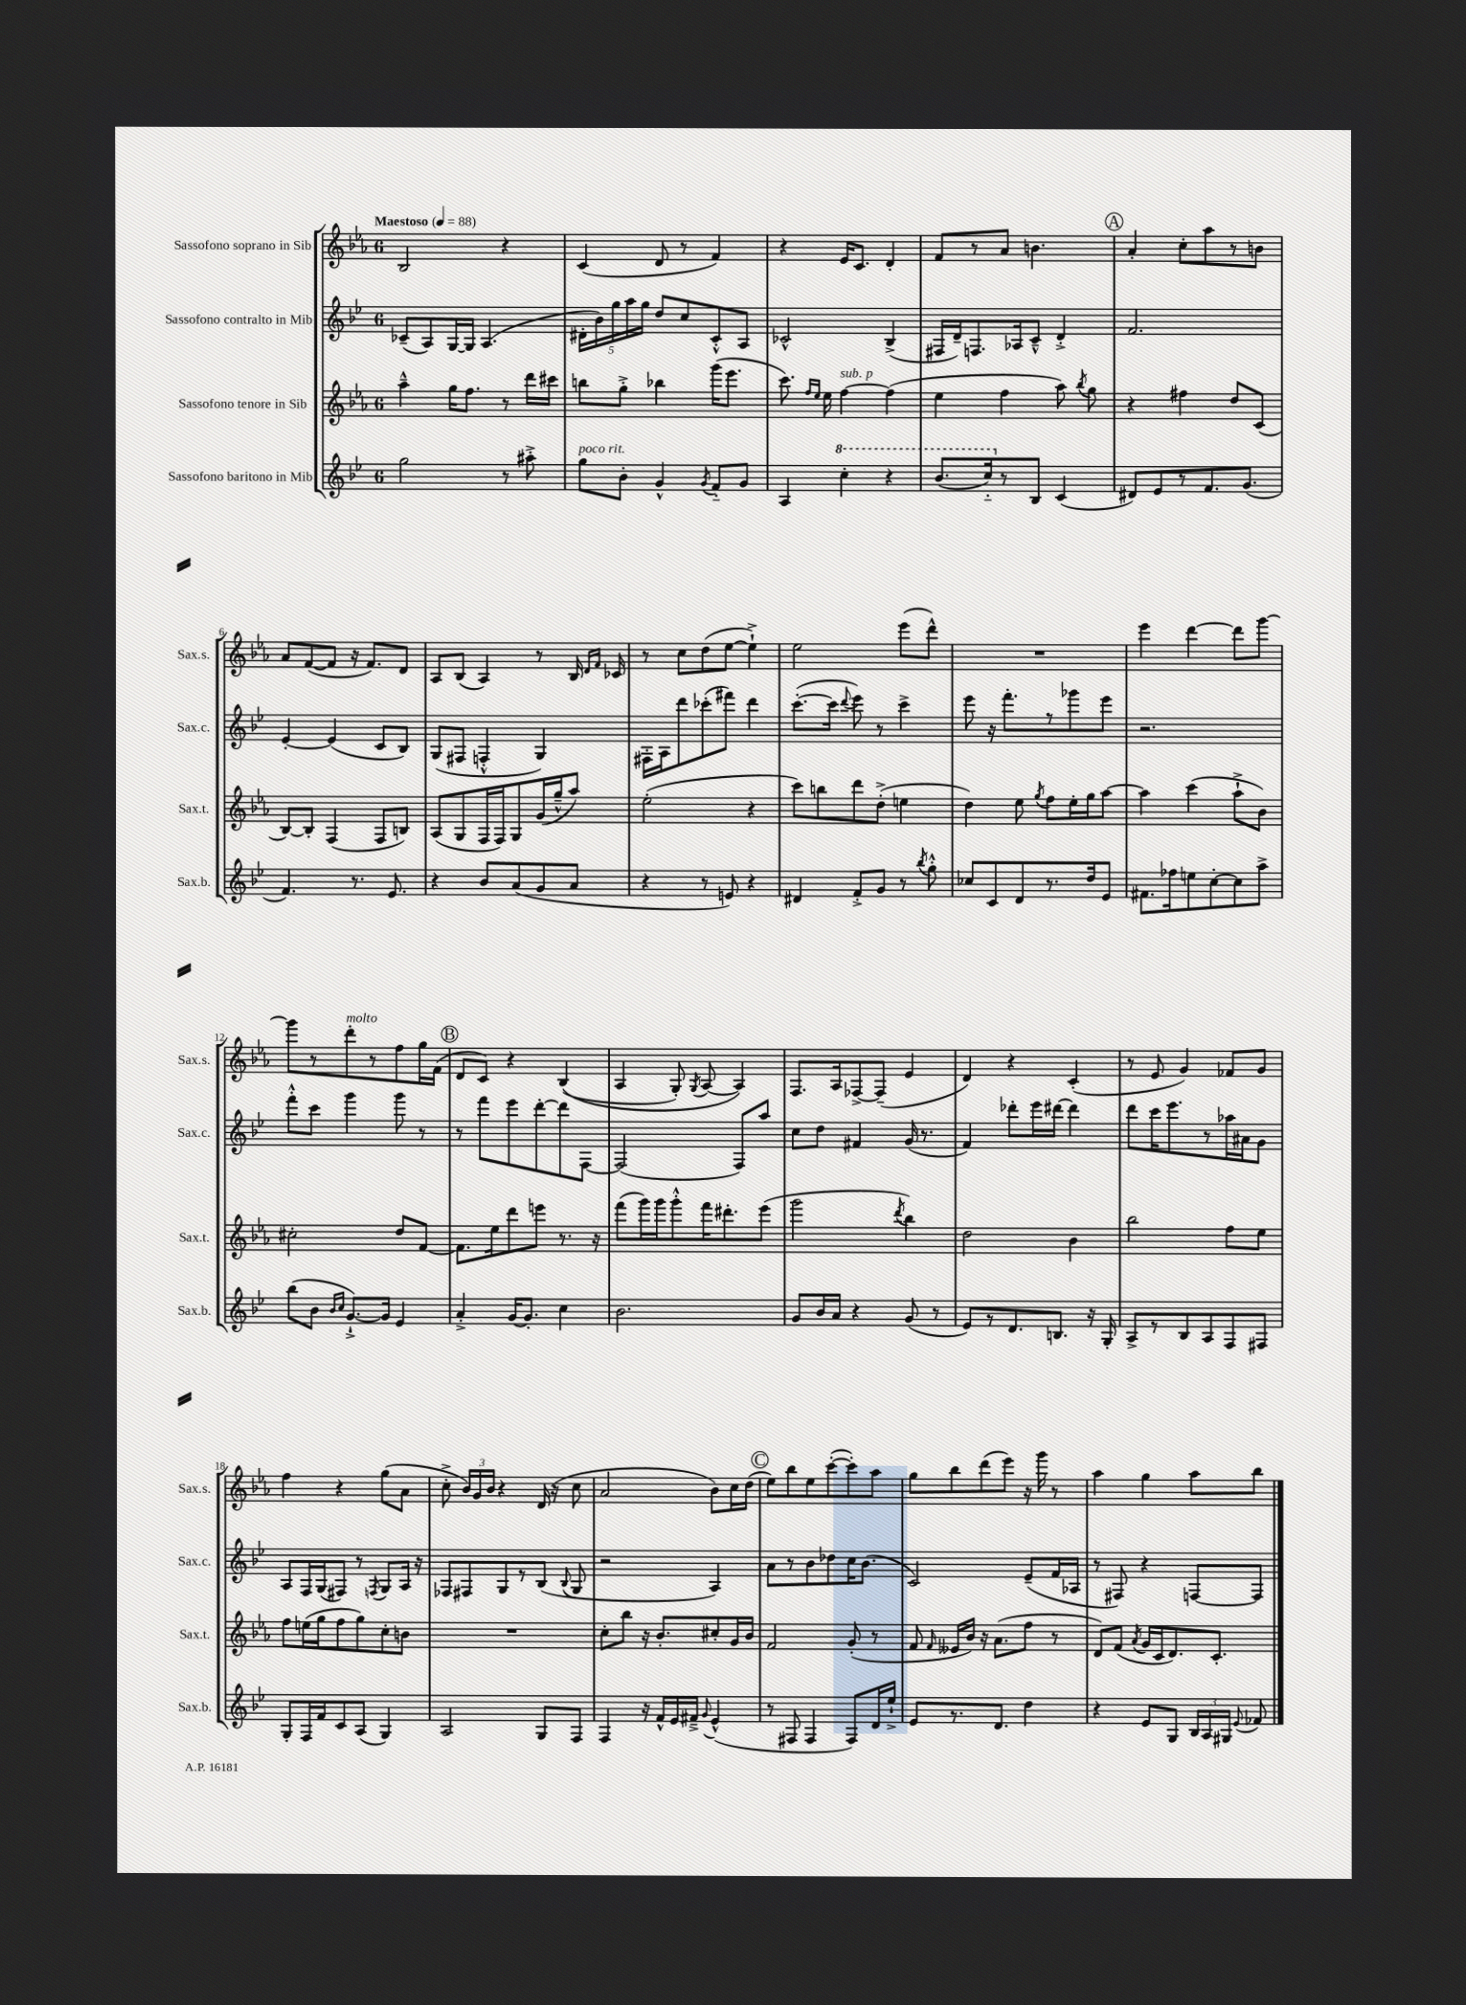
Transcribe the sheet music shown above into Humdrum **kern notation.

**kern	**kern	**kern	**kern
*staff4	*staff3	*staff2	*staff1
*clefG2	*clefG2	*clefG2	*clefG2
*k[b-e-]	*k[b-e-a-]	*k[b-e-]	*k[b-e-a-]
*M6/8	*M6/8	*M6/8	*M6/8
*MM88	*MM88	*MM88	*MM88
2gg	4aa-~^^	(8c-~	2B-
.	.	8A)	.
.	16gg	[16G	.
.	8.ff	16G]	.
.	.	(4.A	.
8r	8r	.	4r
8aa#'^	16ddd	.	.
.	16ccc#	.	.
=	=	=	=
8gg	8bb	20d#'	(4c
.	.	20b-)	.
.	.	20gg	.
8b-'	8gg'^	.	.
.	.	20aa	.
.	.	20gg	.
4g^^	4bb-	8dd	8d
.	.	8cc	8r
8qg	.	.	.
8f'~	(16ggg	8c'^^	4f)
.	8.eee-	.	.
8g	.	8A	.
=	=	=	=
4A	8.ccc)	2c-^^	4r
.	16qqff	.	.
.	16qqee-	.	.
.	16ee-	.	.
4ccc'	[4ff	.	16e-
.	.	.	8.c
4r	(4ff]	(4B-^	4d'
=	=	=	=
(8.bb-	4ee-	16F#	8f
.	.	16d~)	.
.	.	8.F	8r
16ccc'~)	.	.	.
8r	4ff	.	8a-
.	.	16A-	.
8B-	.	8c~^^	4.b
(4c	8aa-)	4d'^	.
.	8qbb-	.	.
.	8gg	.	.
=	=	=	=
8d#)	4r	2.f	4a-'
8e-	.	.	.
8r	4ff#	.	8cc'
8.f	.	.	8aa-
.	8dd	.	8r
(8.g	.	.	.
.	(8c	.	8b
=	=	=	=
4.f)	[8B-)	[4e-'	8a-
.	8B-']	.	([8f
.	(4F	(4e-]	8f]
8.r	.	.	16r
.	.	.	8.f)
.	8F	8c	.
8.e-	.	.	.
.	8B)	8B-)	8d
=	=	=	=
4r	(8A-	(8G	8A-
.	8G	8F#	(8B-
8b-	16F	4F'^^	4A-)
.	16F)	.	.
(8a	8G	.	.
8g	(16g	4G)	8r
.	16gg~^^	.	.
8a	8aa-)	.	16B-
.	.	.	16qqd
.	.	.	16qqf
.	.	.	16c-
=	=	=	=
4r	(2ee-'	16F#'	8r
.	.	16A	.
.	.	8ddd	8cc
8r	.	(8ccc-'	(8dd
8e)	.	8fff#)	[8ee-
4r	4r	4ddd	4ee-`^])
=	=	=	=
4d#	8ccc)	([8.ccc'	2ee-
.	8bb	.	.
.	.	16ccc]	.
.	.	8qqddd	.
8f'^	8ddd	8eee-)	.
8g	(8dd'^	8r	.
8r	4ee	4ccc^	(8eee-
8qbb-	.	.	.
8gg'^^	.	.	8ddd^^)
=	=	=	=
8cc-	4dd)	8eee-	2.r
8c	.	16r	.
.	.	8.fff'	.
8d	8ee-	.	.
.	8qgg	.	.
8.r	8ff	8r	.
.	16ee-'	8ggg-	.
16dd	16gg	.	.
8e-	[8aa-	8eee-	.
=	=	=	=
8.f#	4aa-]	2.r	4eee-
16ff-	.	.	.
8ee	(4ccc	.	[4ddd
[8cc'	.	.	.
8cc]	8aa-`^	.	8ddd]
8aa^	8b-)	.	[8ggg
=	=	=	=
(8bb-	2cc#'	8fff'^^	8ggg]
8b-	.	8ccc	8r
16qqb-	.	.	.
16qqcc	.	.	.
[8.g`^)	.	4ggg	8ddd'
.	.	.	8r
16g]	.	.	.
4e-	8dd	8ggg	8ff
.	[8f	8r	16gg
.	.	.	(16f
=	=	=	=
4a'^	8.f]	8r	8d
.	.	8fff	8c)
.	16ee-	.	.
[16g	8ddd	8eee-	4r
8.g']	.	.	.
.	8eee	[8ddd'	.
4cc	8.r	8ddd]	&((4B-
.	.	[8F	.
.	16r	.	.
=	=	=	=
2.b-	(8fff	(2F]	4A-
.	16ggg)	.	.
.	16ggg	.	.
.	8ggg'^^	.	8G')
.	.	.	8qG
.	16fff	.	[8A-
.	8.ddd#'	.	.
.	.	8F)	4A-]&)
.	(8eee-	8aa	.
=	=	=	=
8g	2ggg	8cc	8.F
16b-	.	8dd	.
16a	.	.	16A-
4r	.	4f#	[8F-^
.	.	.	(8F-~]
.	8qddd	.	.
(8g	4bb-)	(16g	4e-
.	.	8.r	.
8r	.	.	.
=	=	=	=
8e-)	2dd	4f)	4d)
8r	.	.	.
8.d	.	8ddd-'	4r
.	.	16eee-	.
8.B	.	[16ddd#	.
.	4b-	4ddd#]	(4c'
16r	.	.	.
16G'	.	.	.
=	=	=	=
8A^	2bb-	8ddd	8r
8r	.	16ccc	8e-
.	.	8.eee-	.
8B-	.	.	4g)
8A	.	8r	.
8F	8ff	16aa-	8f-
.	.	16a#	.
8F#	8ee-	8g	8g
=	=	=	=
8G'	8ff	8A	4ff
16F	(16ee	16F	.
16f	16gg	(16G	.
8c	8ff	8F#)	4r
(8A	8gg)	8r	.
.	.	8qF	.
4G)	8cc'	8G	(8gg
.	8b	16A	8a-
.	.	16r	.
=	=	=	=
2A	2.r	8F-	8cc'^
.	.	8F#	24b-)
.	.	.	24g
.	.	.	24b-
.	.	8G	4r
.	.	8r	.
8G	.	(8B-	(16d
.	.	.	16r
.	.	8qqB-	.
8F	.	8G	8cc
=	=	=	=
4F	8cc'	2r	2a-
.	8bb-	.	.
16r	16r	.	.
16f^^	8.b-'	.	.
16e-	.	.	.
16f#~^	.	.	.
8qqg	.	.	.
(4e-^^	8cc#'	4A)	8b-)
.	16g	.	16cc
.	16b-	.	(16dd
=	=	=	=
8r	2f	8a	8ee-)
8F#	.	8r	8bb-
4F#	.	8b-	8ee-
.	.	8dd-	([8ccc'
8F#)	(8g'	16cc	8ccc'])
.	.	(8.b-	.
16d	8r	.	8aa-
16ee-`^	.	.	.
=	=	=	=
8e-	8f	2c)	8gg
.	16qqf	.	.
8.r	16e--	.	8bb-
.	16b-)	.	.
.	16r	.	(8ddd
8.d	(8.a-	.	.
.	.	.	8eee-)
4dd	8ff	(8e-~	16r
.	.	.	16ggg
.	8r	16f	8r
.	.	16A-	.
=	=	=	=
4r	8d)	8r	4aa-
.	(8f	8F#)	.
.	8qa-	.	.
8e-	16g	4r	4gg
.	16c	.	.
8G	8.d)	.	.
24B-	.	[8F	8aa-
24A	.	.	.
.	8.c'	.	.
24G#	.	.	.
8qqe-	.	.	.
8f-	.	8F]	8bb-
==	==	==	==
*-	*-	*-	*-
